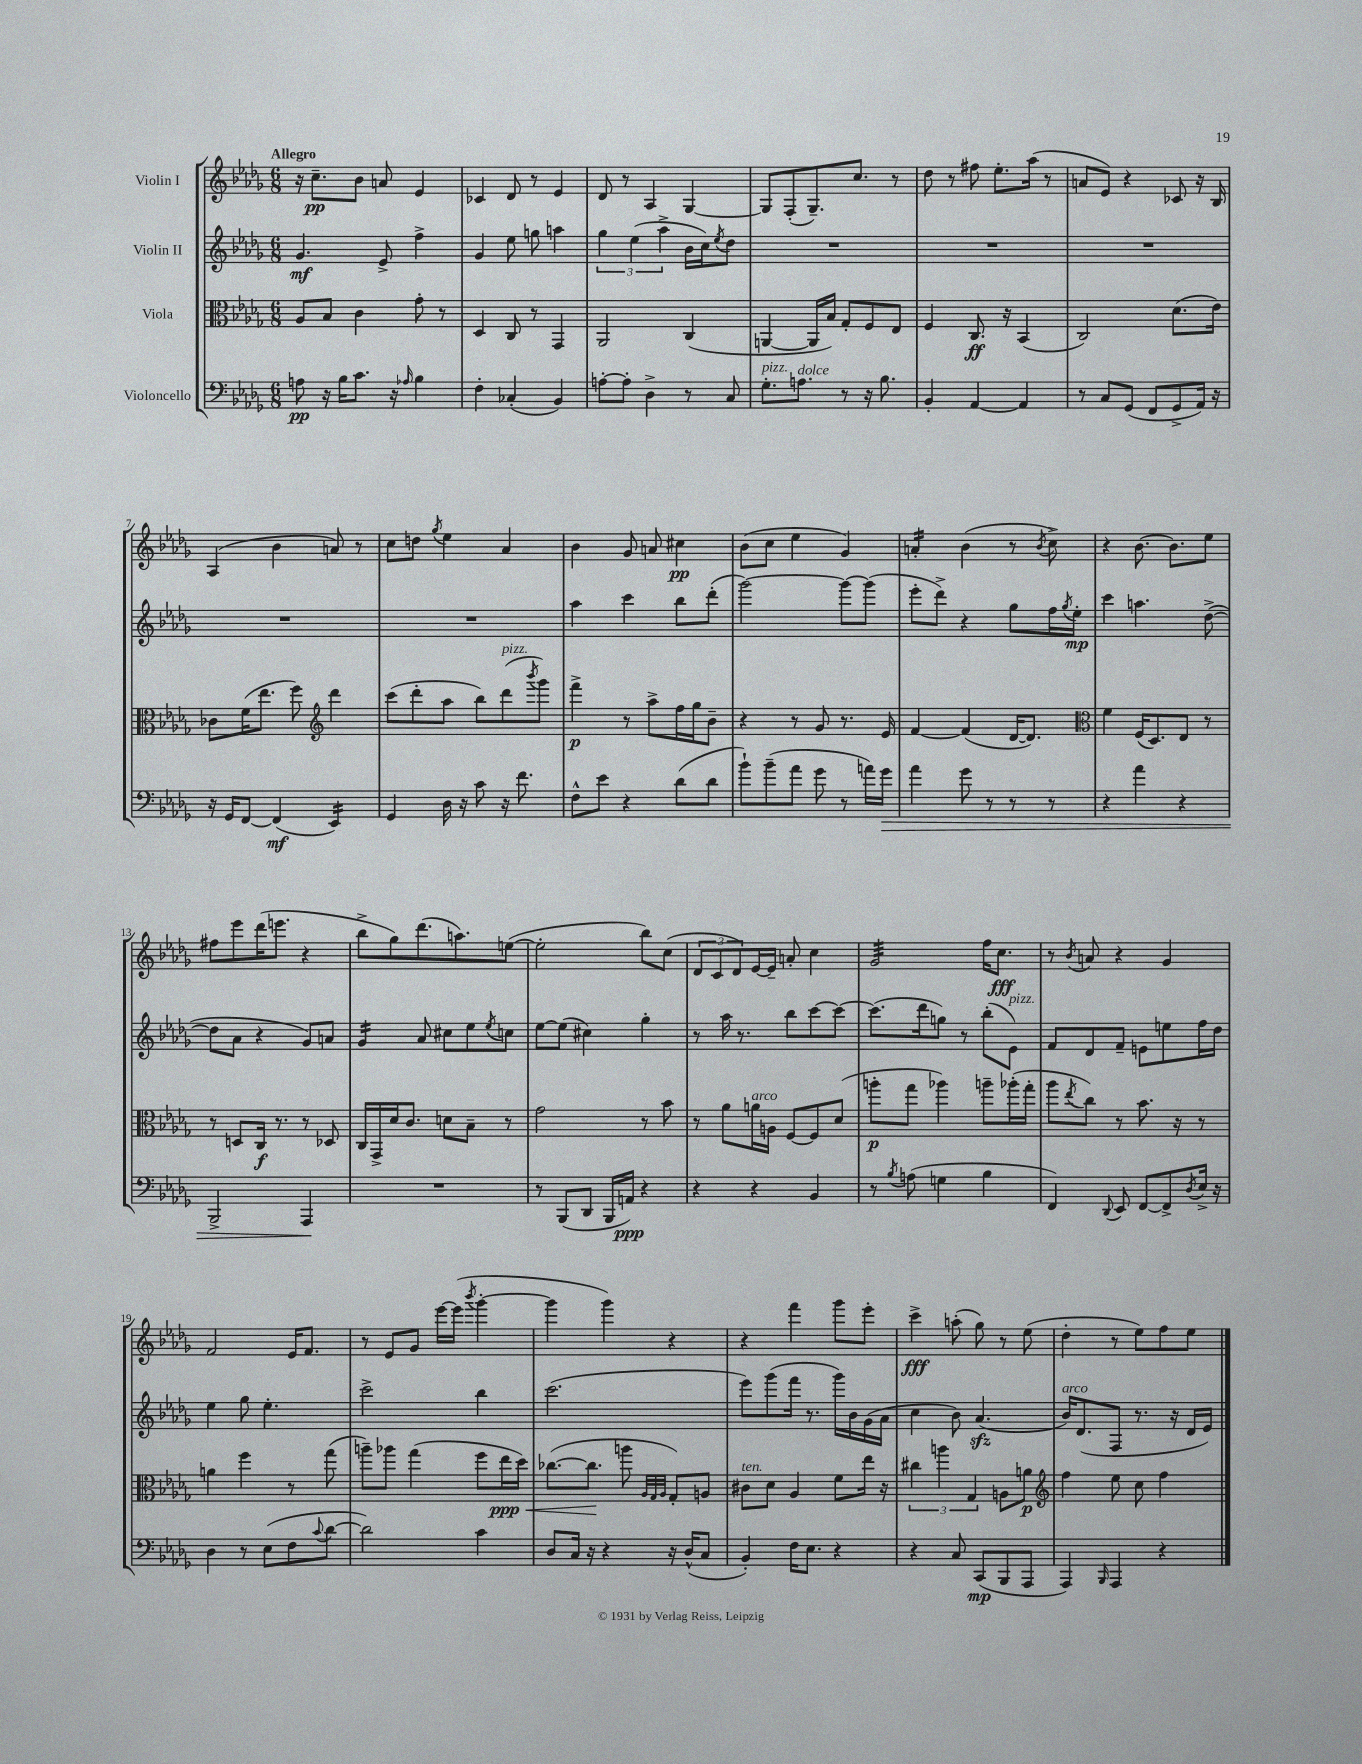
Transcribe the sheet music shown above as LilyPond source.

<<
\new StaffGroup <<
\new Staff = "s0" \with { instrumentName = "Violin I" } {
    \clef treble \key des \major \numericTimeSignature \time 6/8 \tempo "Allegro"
    r16 c''8.--\pp bes'8 a'8 ees'4 |
    ces'4 des'8 r8 ees'4 |
    des'8 r8 aes4 ges4~ |
    ges8 f8-.( ges8.--) c''8. r8 |
    des''8 r8 fis''8 ees''8.-. aes''16( r8 |
    a'8 ees'8) r4 ces'8 r16 bes16 |
    aes4( bes'4 a'8) r8 |
    c''8 d''8 \acciaccatura { ges''8 } ees''4 aes'4 |
    bes'4 ges'8 a'8 cis''4\pp |
    bes'8( c''8 ees''4 ges'4) |
    a'4:16-. bes'4( r8 \acciaccatura { bes'8 } c''8->) |
    r4 bes'8.~ bes'8. ees''8 |
    fis''8 ees'''8 des'''16( e'''8. r4 |
    bes''8-> ges''8) des'''8.( a''8.) e''8~( |
    e''2-. bes''8) c''8( |
    \tuplet 3/2 { des'8 c'8 des'8) } ees'16~ ees'16-- a'8-. c''4 |
    ges'2:32 f''16 c''8.\fff |
    r8 \acciaccatura { bes'8 } a'8 r4 ges'4 |
    f'2 ees'16 f'8. |
    r8 ees'8 ges'8 ees'''16~ ees'''16( \acciaccatura { bes'''8 } ges'''4~-. |
    ges'''4 ges'''4) r4 |
    r4 f'''4 ges'''8 ees'''8-. |
    c'''4->\fff a''8-.( ges''8) r8 ees''8( |
    des''4-. r8 ees''8) f''8 ees''8 \bar "|." |
}
\new Staff = "s1" \with { instrumentName = "Violin II" } {
    \clef treble \key des \major \numericTimeSignature \time 6/8
    ges'4.\mf ees'8-> f''4-> |
    ges'4 ees''8 g''8 a''4 |
    \tuplet 3/2 { ges''4 ees''4( aes''4-> } bes'16 c''16) \acciaccatura { ees''8 } des''8 |
    R2. |
    R2. |
    R2. |
    R2. |
    R2. |
    aes''4 c'''4 bes''8 des'''8-.( |
    ges'''2~) ges'''8~ ges'''8( |
    ees'''8-. des'''8->) r4 ges''8 f''16 \acciaccatura { ges''8 } ees''16-.\mp |
    c'''4 a''4. des''8~->( |
    des''8 aes'8 r4 ges'8) a'8 |
    ges'4:16 aes'8 cis''8 ees''8 \acciaccatura { ees''8 } c''8 |
    ees''8~ ees''8( cis''4) ges''4-. |
    r8 aes''16 r8. bes''8 c'''8~ c'''8~ |
    c'''8.( des'''16 g''8) r8 bes''8-.( ees'8^\markup { \italic "pizz." }) |
    f'8 des'8 f'8-- e'8 e''8 f''16 des''16 |
    ees''4 ges''8 ees''4.-. |
    c'''2-> bes''4 |
    c'''2.( |
    ees'''8) ges'''8( f'''16 r8. ges'''16) bes'16 ges'16( aes'16 |
    c''4 bes'8) aes'4.\sfz( |
    bes'16^\markup { \italic "arco" }) des'8.( f8 r8. r16 des'16 ees'16) \bar "|." |
}
\new Staff = "s2" \with { instrumentName = "Viola" } {
    \clef alto \key des \major \numericTimeSignature \time 6/8
    aes8 bes8 c'4 ges'8-. r8 |
    des4 c8 r8 ges,4 |
    aes,2 c4( |
    a,4~ a,16 bes16) ges8-. f8 ees8 |
    f4 c8.\ff r16 bes,4( |
    c2) des'8.( ees'16) |
    ces'8 f'16( ees''8. f''8) \clef treble des'''4 |
    c'''8( des'''8-. aes''8 bes''8) des'''8^\markup { \italic "pizz." }( \acciaccatura { bes'''8 } ges'''8) |
    f'''4->\p r8 aes''8-> f''16 ges''16 bes'8-- |
    r4 r8 ges'8 r8. ees'16 |
    f'4~ f'4( des'16~ des'8.) |
    \clef alto f'4 f16( des8.) ees8 r8 |
    r8 d8 c16\f r8. r8 des8 |
    c16 ges,16-> des'16 c'8. d'8 bes8-- r8 |
    ges'2 r8 bes'8 |
    r8 aes'8 a'16^\markup { \italic "arco" } a16 f8~ f8 des'8( |
    a''8-.\p ges''8 aes''4) a''8-- aes''16-.( ges''16-. |
    aes''8 \acciaccatura { ees''8 } c''8) r8 bes'8. r16 r8 |
    a'4 f''4 r8 ges''8( |
    a''8--) aes''8 ges''4( f''8 ees''16\ppp\< des''16) |
    ces''8.~( ces''8.\! a''8 \grace { aes32 ges32 aes32 } ges8-.) a8 |
    cis'8^\markup { \italic "ten." } des'8 aes4 f'8 ees''16 r16 |
    \tuplet 3/2 { cis''4 a''4 ges4 } a8 a'8\p |
    \clef treble f''4 ees''8 c''8 f''4 \bar "|." |
}
\new Staff = "s3" \with { instrumentName = "Violoncello" } {
    \clef bass \key des \major \numericTimeSignature \time 6/8
    a8\pp r16 bes16 c'8. r16 \grace { aes16 } bes4 |
    f4-. ces4-.( bes,4) |
    a8~-. a8-. des4-> r8 c8 |
    ges8.-.^\markup { \italic "pizz." } a8.^\markup { \italic "dolce" } r8 r16 bes8. |
    bes,4-. aes,4~ aes,4 |
    r8 c8 ges,8( f,8 ges,8-> aes,16) r16 |
    r16 ges,16 f,8~ f,4\mf( ees,4:16) |
    ges,4 des16 r16 c'8 r16 f'8. |
    f8-^ ees'8 r4 des'8( des'8 |
    bes'8-!) bes'8--( aes'8 ges'8 r8 a'16) ges'16\> |
    aes'4 ges'8 r8 r8 r8 |
    r4 aes'4 r4 |
    bes,,2-> aes,,4\! |
    R2. |
    r8 bes,,8( des,8 bes,,16 a,16\ppp) r4 |
    r4 r4 bes,4 |
    r8 \acciaccatura { bes8 } a8( g4 bes4 |
    f,4) \appoggiatura { des,8 } ees,8 f,8~ f,8-> \acciaccatura { des8 } ees16-> r16 |
    des4 r8 ees8( f8 \appoggiatura { c'8 } des'8~ |
    des'2) c'4 |
    des8 c16 r16 r4 r16 des16-^( c8 |
    bes,4-.) f16 ees8. r4 |
    r4 c8 c,8\mp( bes,,8 aes,,8 |
    aes,,4) \grace { bes,,16 } aes,,4 r4 \bar "|." |
}
>>
>>
